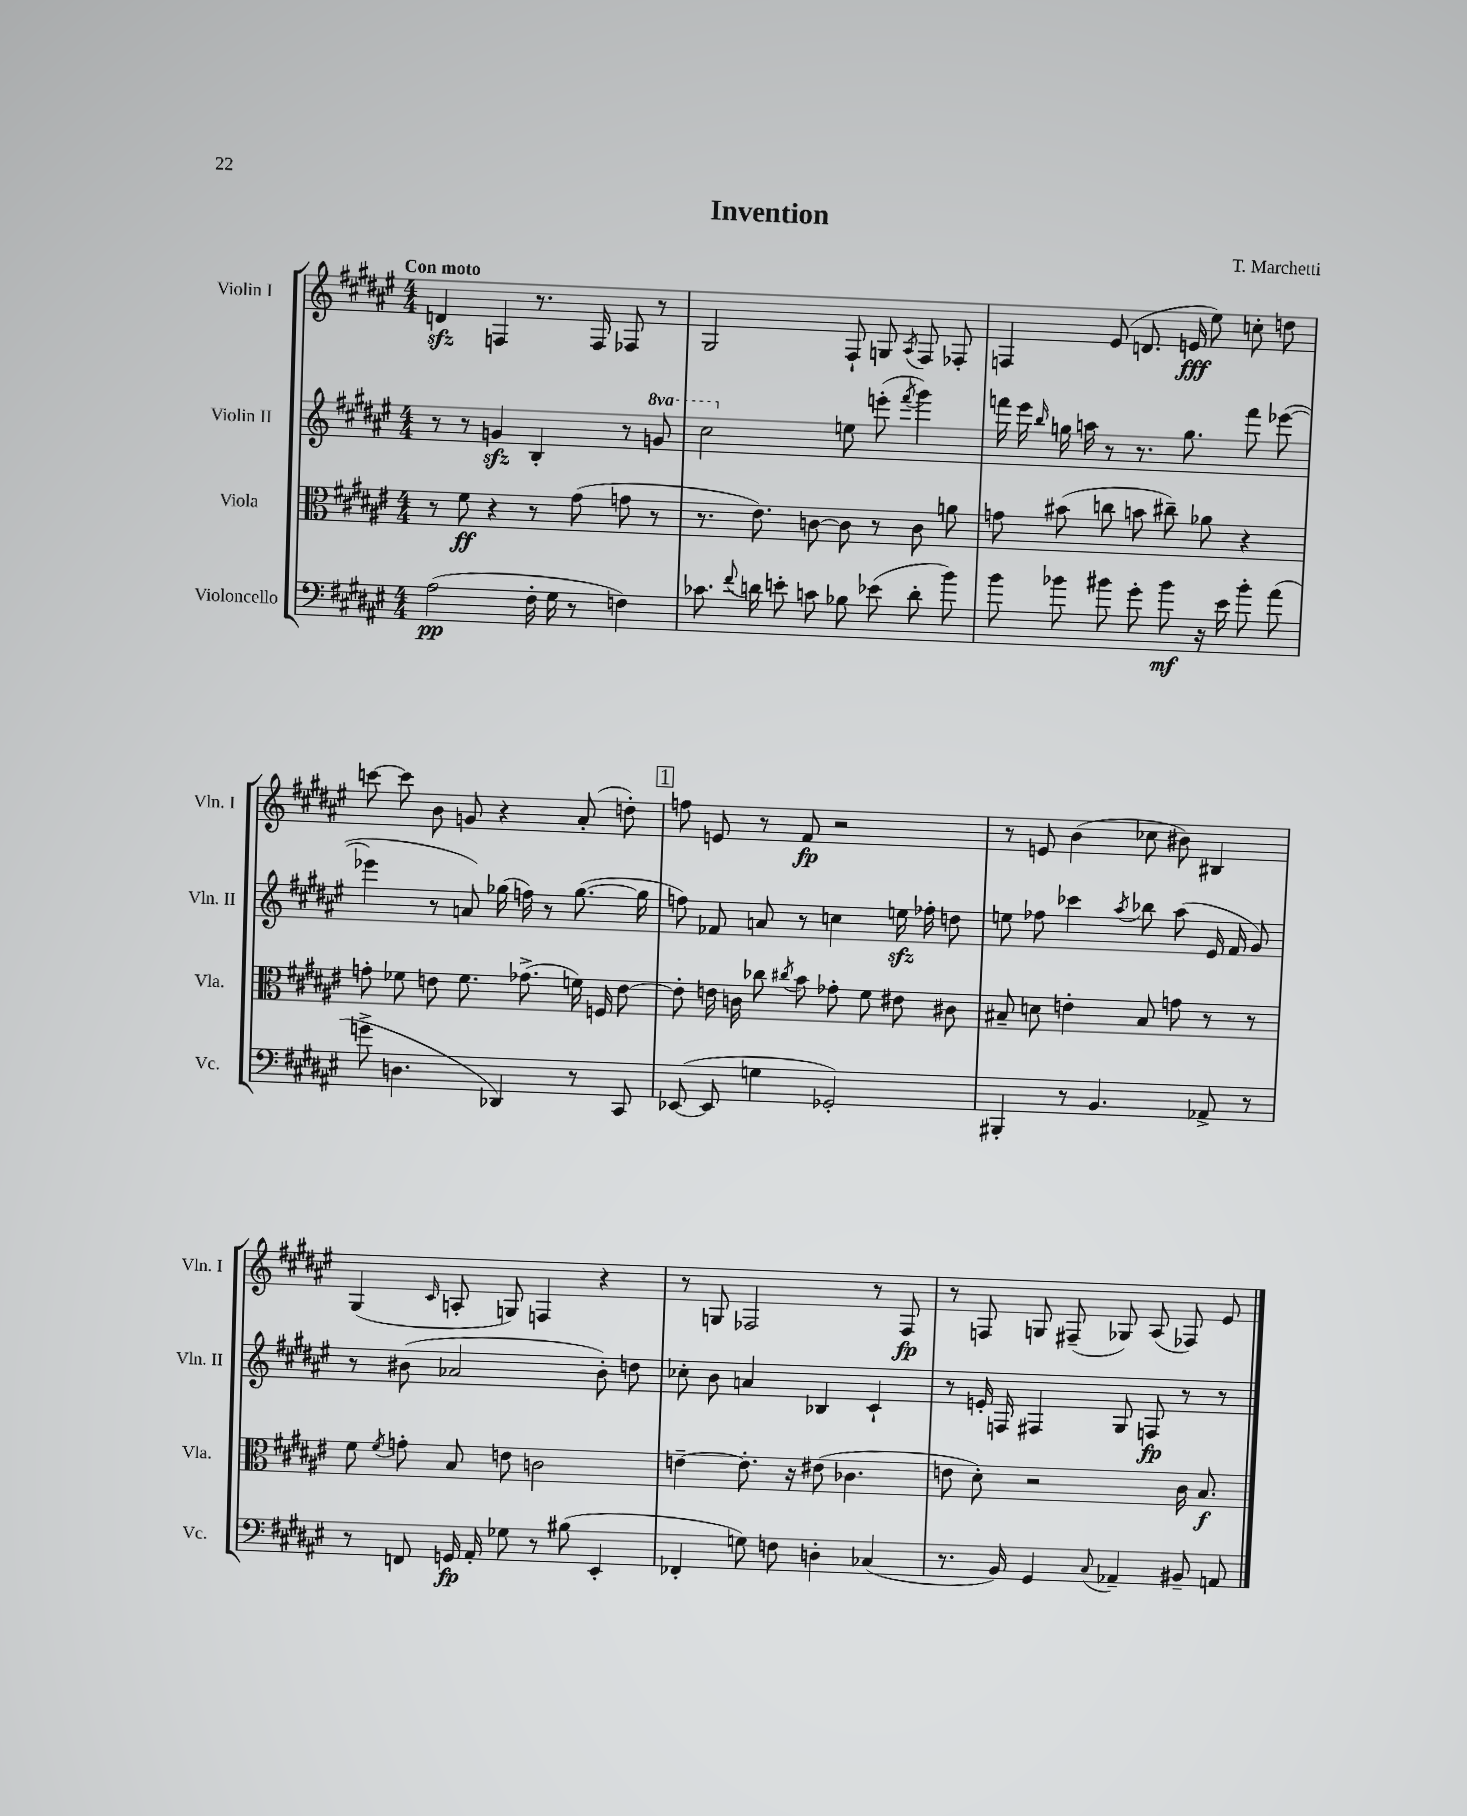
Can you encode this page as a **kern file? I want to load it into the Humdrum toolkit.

**kern	**kern	**kern	**kern
*staff4	*staff3	*staff2	*staff1
*clefF4	*clefC3	*clefG2	*clefG2
*k[f#c#g#d#a#e#]	*k[f#c#g#d#a#e#]	*k[f#c#g#d#a#e#]	*k[f#c#g#d#a#e#]
*M4/4	*M4/4	*M4/4	*M4/4
(2A#	8r	8r	4d
.	8f#	8r	.
.	4r	4g	4F
16F#'	8r	4B'	8.r
16G#	.	.	.
8r	(8g#	.	.
.	.	.	16F
4F)	8g	8r	8F-
.	8r	8gg	8r
=	=	=	=
8.c-	8.r	2ccc#	2G#
8qqf#	.	.	.
16d	8.e#)	.	.
8e'	.	.	.
8c	[8c	.	.
8B-	8c]	8ee	8F#`
(8e-	8r	(8eee'	8G
.	.	8qfff#	8qA#
8d'	8c	4ggg#)	8F#
8b)	8a	.	8F-'
=	=	=	=
8b	8g	16fff	4F
.	.	16eee#	.
.	.	16qqbb	.
8b-	(8b#	16gg	.
.	.	16aa	.
8b#	8cc	8r	(8e#
8g#'	8b	8.r	8.d
8b#	8cc#~)	.	.
.	.	8.gg	16e
16r	8a-	.	8ee#)
16e#	.	.	.
8b#'	4r	8fff	8cc'
(8a#	.	([8eee-	8dd
=	=	=	=
8g^	8g'	4eee-]	[8ccc
4.D	8f-	.	8ccc]
.	8e	8r	8b
.	8.f-	8a)	8g
4DD-)	.	(16gg-	4r
.	(8.g-^	16ff)	.
.	.	8r	.
8r	16f)	([8.gg-	(8a#'
.	16F	.	.
8CC#	[8e	.	8dd')
.	.	16gg-]	.
=	=	=	=
([8EE-	8e']	8ff)	8ff
8EE-]	16e	8f-	8e
.	16c	.	.
4G	8cc-	8a	8r
.	8qcc#	.	.
.	8b	8r	8f#
2GG-')	8g-'	4cc	2r
.	8f#	.	.
.	8e#	16ee	.
.	.	16ff-'	.
.	8c#	8dd	.
=	=	=	=
4BBB#'	8B#~	8ee	8r
.	8d	8ff-	8e
8r	4e'	4ccc-	(4b
4.BB	.	.	.
.	.	8qaa#	.
.	8B#	8bb-	8cc-
.	8g	(8aa#	8b#)
8AA-^	8r	16e#	4B#
.	.	16f#	.
8r	8r	8g#)	.
=	=	=	=
8r	8f#	8r	(4G#
.	8qf#	.	.
8FF	8g'	(8b#	.
.	.	.	16qqc#
16GG	8B	2a-	8A'
16AA#'	.	.	.
8G-	8e	.	8G)
8r	2c	.	4F
(8B#	.	.	.
4EE#'	.	8b#')	4r
.	.	8dd	.
=	=	=	=
4FF-'	[4e~	8cc-'	8r
.	.	8b	8G
8G)	8.e']	4a	2F-
8F	.	.	.
.	16r	.	.
4D'	(8e#	4B-	.
.	4.c-	.	.
(4C-	.	4c#`	8r
.	.	.	8F-
=	=	=	=
8.r	8e	8r	8r
.	8d#')	16e'	8F
16BB)	.	16F	.
4GG#	2r	4F#	8G
.	.	.	(8F#~
8qqC#	.	.	.
4AA-~	.	8G#	8G-)
.	.	8F	(8A#
8BB#~	16c#	8r	8F-)
.	8.B	.	.
8AA	.	8r	8e#
==	==	==	==
*-	*-	*-	*-
